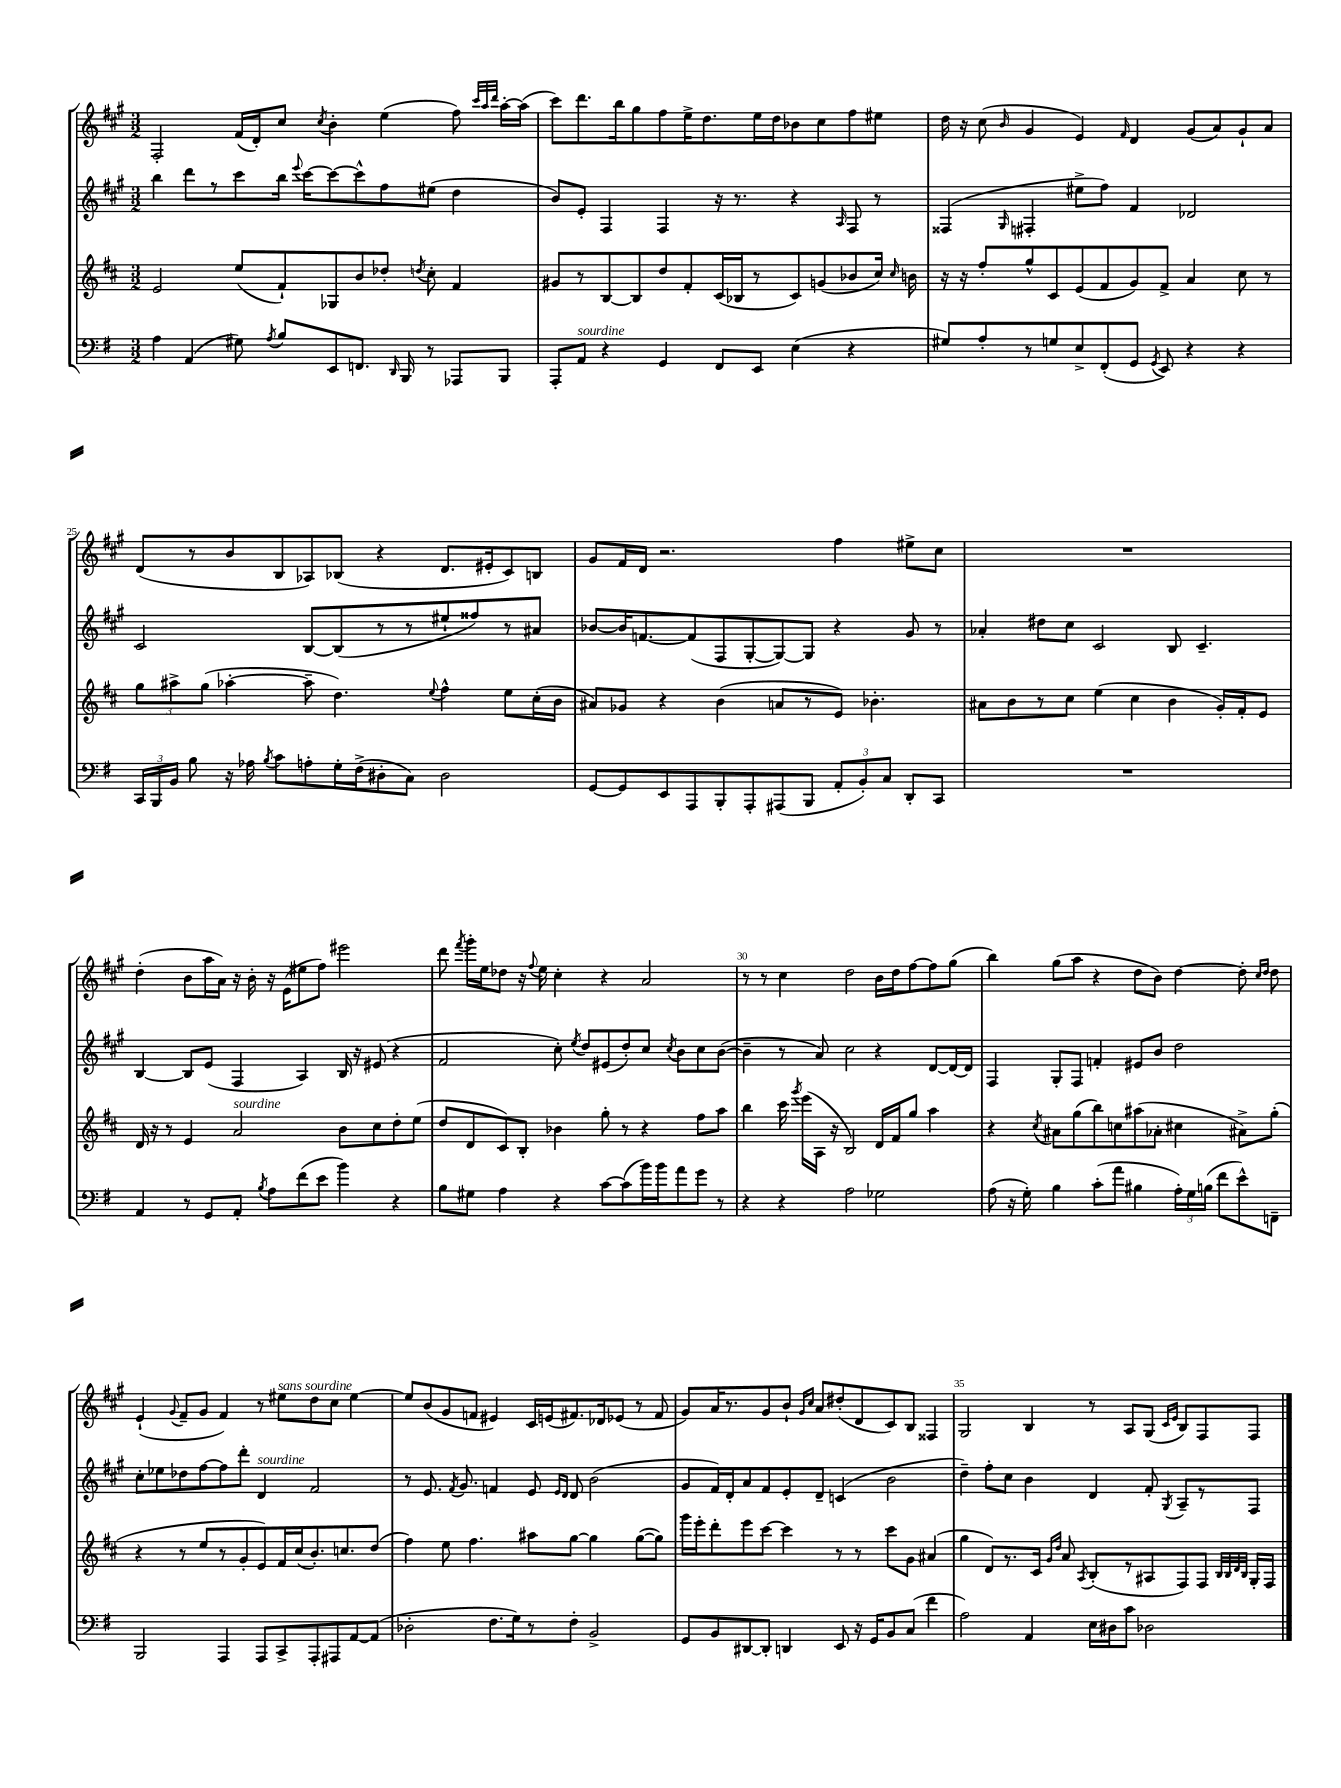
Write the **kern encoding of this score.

**kern	**kern	**kern	**kern
*part4	*part3	*part2	*part1
*staff4	*staff3	*staff2	*staff1
*clefF4	*clefG2	*clefG2	*clefG2
*k[f#]	*k[f#c#]	*k[f#c#g#]	*k[f#c#g#]
*M3/2	*M3/2	*M3/2	*M3/2
=22	=22	=22	=22
4A\	2e/	4bb\	2F#'/
(4AA/	.	8ddd\L	.
.	.	8r	.
8G#X\)	(8ee/L	8ccc#\	(16f#/LL
.	.	.	16d'/J)
8qA/	.	.	.
8B/L	8f#`/)	16bb\Jk	8cc#/J
.	.	8qqeee/	.
.	.	[16ccc#\KL	.
.	.	.	8qcc#/
8EE/	8G-X/	8ccc#\_	4b'\
8.FFn/J	8b/	8ccc#^^\]	.
.	8dd-X'/J	8ff#\	(4ee\
16qqDD/	.	.	.
16BBB/	.	.	.
.	8qddn/	.	.
8r	8cc#'\	(8ee#X\J	.
8AAA-X/L	4f#/	4dd\	8ff#\)
.	.	.	32qqccc#/LLL
.	.	.	32qqaa/
.	.	.	32qqddd/JJJ
8BBB/J	.	.	[16aa'\LL
.	.	.	(16aa\JJ]
=23	=23	=23	=23
8AAA'/L	8g#X/L	8b/L)	8ccc#\L)
!LO:TX:a:i:t=sourdine	!	!	!
8AA/J	8r	8e'/J	8.ddd\
4r	[8B/	4F#/	.
.	.	.	16bb\k
.	8B/]	.	8gg#\
4GG/	8dd/	4F#/	8ff#\
.	8f#'/	.	16ee^\K
.	.	.	8.dd\
8FF#/L	(16c#/L	16r	.
.	16B-X/J	8.r	.
8EE/J	8r	.	16ee\L
.	.	.	16dd\J
(4E\	8c#/)	4r	8b-X\
.	(8gn/	.	8cc#\
.	.	16qqA/	.
4r	8b-X/	8F#/	8ff#\
.	16cc#/Jk)	8r	8ee#X\J
.	16qqcc#/	.	.
.	16bn\	.	.
=24	=24	=24	=24
8G#X/L)	16r	(4F##X/	16dd\
.	16r	.	16r
8A'/	8ff#'/L	.	(8cc#\
.	.	16qqG#/	16qqb/
8r	8gg^^/	4F#X'/	4g#/
8Gn/	8c#/	.	.
8E^/	(8e/	8ee#X^\L	4e/)
(8FF#'/	8f#/	8ff#\J)	.
.	.	.	16qqf#/
8GG/J	8g/)	4f#/	4d/
8qGG/	.	.	.
8EE/)	8f#^/J	.	.
4r	4a/	2d-X/	(8g#/L
.	.	.	8a/)
4r	8cc#\	.	8g#`/
.	8r	.	8a/J
!!LO:LB:g=z
=25	=25	=25	=25
24CC/LL	12gg\L	2c#/	(8d/L
24BBB/	.	.	.
24BB/JJ	12aa#X^\	.	.
8B\	.	.	8r
.	(12gg\J	.	.
16r	[4aa-X'\	.	8b/
16A-X\	.	.	.
8qB/	.	.	.
8c\L	.	.	8B/
8An'\	8aa-~\]	[8B/L	8A-X/)
16G'\L	4.dd\)	(8B/]	(8B-X/J
(16F#^\J	.	.	.
8D#X'\	.	8r	4r
8C\J)	.	8r	.
.	8qqee/	.	.
2D#\	4ff#^^\	8ee#X`/	8.d/L
.	.	8ff##X/)	.
.	.	.	16e#X'/k
.	8ee\L	8r	8c#/)
.	(16cc#'\L	8a#X/J	8Bn/J
.	16b\JJ	.	.
=26	=26	=26	=26
[8GG/L	8a#X/L)	[8b-X/L	8g#/L
8GG/]	8g-X/J	16b-/K]	16f#/L
.	.	[8.fn/	16d/JJ
8EE/	4r	.	2.r
8AAA/	.	(8f/]	.
8BBB'/	(4b\	8F#/	.
8AAA'/	.	[8G#'/	.
(8AAA#X/	8an/L	8G#/_)	.
8BBB/J	8r	8G#/J]	.
12AA'/L	8e/J)	4r	4ff#\
12BB'/)	.	.	.
.	4.b-X'\	.	.
12C/J	.	.	.
8DD'/L	.	8g#/	8ee#X^\L
8CC/J	.	8r	8cc#\J
=27	=27	=27	=27
1.r	8a#X\L	4a-X'/	1.r
.	8b\	.	.
.	8r	8dd#X\L	.
.	8cc#\J	8cc#\J	.
.	(4ee\	2c#/	.
.	4cc#\	.	.
.	4b\	8B/	.
.	.	4.c#~/	.
.	16g'/LL)	.	.
.	16f#'/J	.	.
.	8e/J	.	.
!!LO:LB:g=z
=28	=28	=28	=28
4AA/	16d/	[4B/	(4dd'\
.	16r	.	.
.	8r	.	.
8r	4e/	8B/L]	8b\L
8GG/L	.	(8e/J	16aa\L
.	.	.	16a\JJ)
!	!LO:TX:a:i:t=sourdine	!	!
8AA'/J	2a/	4F#/	16r
.	.	.	16b'\
8qB/	.	.	.
8A\L	.	.	16r
.	.	.	(16e\KL
(8f#\	.	4A/)	8ee#X\
8e\J	.	.	8ff#\J)
4b\)	8b\L	16B/	2eee#X\
.	.	16r	.
.	8cc#\	(8e#X/	.
4r	8dd'\	4r	.
.	(8ee\J	.	.
=29	=29	=29	=29
8B\L	8dd/L	2f#/	8ddd\
.	.	.	8qfff#/
8G#X\J	8d/	.	16ggg#'\LL
.	.	.	16ee\J
4A\	8c#/)	.	8dd-X\J
.	8B'/J	.	16r
.	.	.	8qqff#/
.	.	.	16ee\
4r	4b-X\	8cc#'\)	4cc#'\
.	.	8qee/	.
.	.	8dd/L	.
[8c\L	8gg'\	(8e#X/	4r
(8c\]	8r	8dd'/)	.
16b\L)	4r	8cc#/J	2a/
16b\J	.	.	.
.	.	8qcc#/	.
8a\	.	8b\L	.
8g\J	8ff#\L	8cc#\	.
8r	8aa\J	([8b\J	.
=30	=30	=30	=30
4r	4bb\	4b~\]	8r
.	.	.	8r
4r	16ccc#\	8r	4cc#\
.	8qggg/	.	.
.	(16eee\LL	.	.
.	16A\JJ	8a/)	.
.	16r	.	.
2A\	2B/)	2cc#\	2dd\
2G-X\	16d/LL	4r	16b\LL
.	16f#/J	.	16dd\J
.	8gg/J	.	[8ff#\
.	4aa\	[8d/L	8ff#\]
.	.	16d/L_	(8gg#\J
.	.	16d/JJ]	.
=31	=31	=31	=31
(8A\	4r	4F#/	4bb\)
16r	.	.	.
16G'\)	.	.	.
.	8qcc#/	.	.
4B\	8a#X\L	8G#'/L	(8gg#\L
.	(8gg\	8F#/J	8aa\J
(8c'\L	8bb\)	4fn'/	4r
8a\J	8ccn\	.	.
4B#X\	(8aa#X\	8e#X/L	8dd\L
.	8a-X'\J	8b/J	8b\J)
24A'\LL)	4cc#X\	2dd\	[4dd\
24G\	.	.	.
(24Bn\JJ	.	.	.
8f#\L	.	.	.
8e^^\)	8a#X^\L)	.	8dd'\]
.	.	.	16qqcc#/LL
.	.	.	16qqdd/JJ
8FFn~\J	(8gg'\J	.	8dd\
!!LO:LB:g=z
=32	=32	=32	=32
2BBB/	4r	8cc#'\L	(4e`/
.	.	8ee-X\	.
.	.	.	8qqg#/
.	8r	8dd-X\	8f#~/L
.	8ee/L	[8ff#\	8g#/J
4AAA/	8r	8ff#\]	4f#/)
.	8g'/	8ddd'\J	.
!	!	!LO:TX:a:i:t=sourdine	!
8AAA/L	8e/)	4d/	8r
!	!	!	!LO:TX:a:i:t=sans sourdine
8CC^/	16f#/L	.	8ee#X\L
.	(16cc#/J	.	.
8AAA'/	8.b'/)	2f#/	8dd\
8AAA#X/	.	.	8cc#\J
.	8.ccn/	.	.
[8AA/	.	.	[4ee#\
(8AA/J]	(8dd/J	.	.
=33	=33	=33	=33
2D-X'\	4ff#\)	8r	8ee#/L]
.	.	8.e/	(8b/
.	8ee\	.	8g#/
.	.	8qf#/	.
.	.	8.g#/	.
.	4.ff#\	.	8fn/J
8.F#\L	.	4fn/	4e#X/)
16G\k)	.	.	.
8r	8aa#X\L	8e/	16c#/LL
.	.	.	(16en/J
.	.	16qqe/LL	.
.	.	16qqd/JJ	.
8F#'\J	[8gg\J	8d/	8.f#X/)
2BB^/	4gg\]	(2b\	.
.	.	.	16d-X/k
.	.	.	(8e-X/J
.	([8gg\L	.	8r
.	8gg\J])	.	8f#/
=34	=34	=34	=34
8GG/L	16ggg\LL	8g#/L	8g#/L)
.	16eee'\J	.	.
8BB/	8ddd'\	16f#/L)	16a/K
.	.	16d'/J	8.r
[8DD#X/	8eee\	8a/	.
8DD#'/J]	[8ccc#\J	8f#/	8g#/
4DDn/	4ccc#\]	8e'/	8b`/J
.	.	.	16qqg#/LL
.	.	.	16qqcc#/JJ
.	.	8d~/J	8a/L
8EE/	8r	(4cn/	(8dd#X'/
16r	8r	.	8d/
16GG/KL	.	.	.
8BB/	8ccc#\L	2b\	8c#/)
(8C/J	8g\J	.	8B/J
4f#\	(4a#X/	.	4F##X/
=35	=35	=35	=35
2A\)	4gg\	4dd~\)	2G#/
.	8d/L)	8ff#'\L	.
.	8.r	8cc#\J	.
4AA/	.	4b\	4B/
.	16c#/Jk	.	.
.	16qqg/LL	.	.
.	16qqdd/JJ	.	.
.	8a/	.	.
.	8qA/	.	.
16E\LL	(8B'/L	4d/	8r
16D#X\J	.	.	.
8c\J	8r	.	8A/L
2D-X\	8A#X/	8f#'/	(8G#/J
.	.	.	16qqc#/LL
.	.	8qG#/	16qqe/JJ
.	8F#/)	8A~/L	8B/L)
.	8F#/J	8r	8F#/
.	32qqB/LLL	.	.
.	32qqB/	.	.
.	32qqd/	.	.
.	32qqB/JJJ	.	.
.	16G'/LL	8F#/J	8F#/J
.	16F#/JJ	.	.
==	==	==	==
*-	*-	*-	*-
